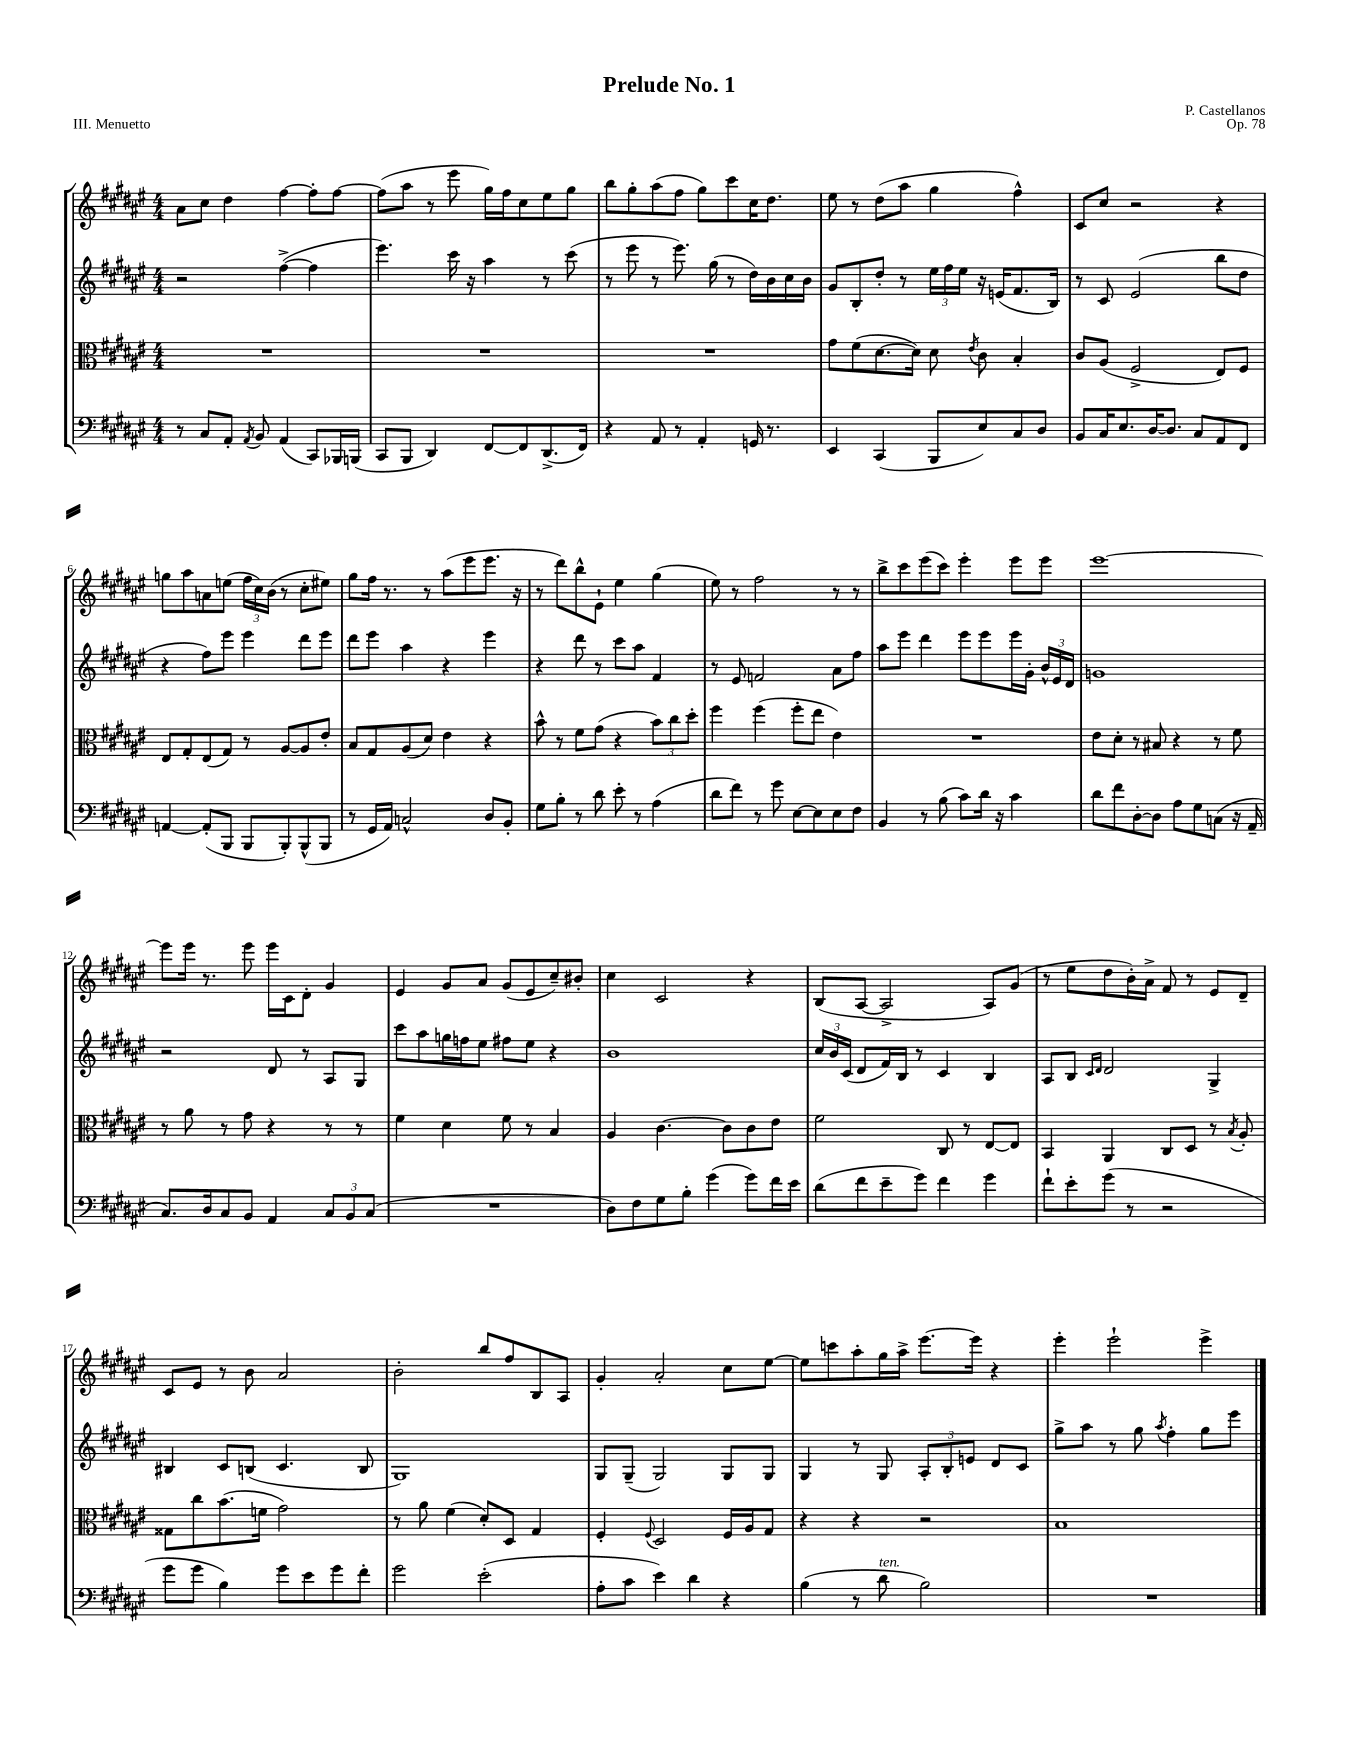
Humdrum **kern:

**kern	**kern	**kern	**kern
*staff4	*staff3	*staff2	*staff1
*clefF4	*clefC3	*clefG2	*clefG2
*k[f#c#g#d#a#e#]	*k[f#c#g#d#a#e#]	*k[f#c#g#d#a#e#]	*k[f#c#g#d#a#e#]
*M4/4	*M4/4	*M4/4	*M4/4
8r	1r	2r	8a#
8C#	.	.	8cc#
8AA#'	.	.	4dd#
8qAA#	.	.	.
8BB	.	.	.
(4AA#	.	([4ff#^	[4ff#
8CC#)	.	4ff#]	8ff#']
16BBB-	.	.	[8ff#
(16BBB	.	.	.
=	=	=	=
8CC#	1r	4.eee#)	(8ff#]
8BBB	.	.	8aa#
4DD#)	.	.	8r
.	.	16ccc#	8eee#
.	.	16r	.
[8FF#	.	4aa#	16gg#)
.	.	.	16ff#
8FF#]	.	.	8cc#
(8.DD#^	.	8r	8ee#
.	.	(8ccc#	8gg#
16FF#)	.	.	.
=	=	=	=
4r	1r	8r	8bb
.	.	8eee#	8gg#'
8AA#	.	8r	(8aa#
8r	.	8.eee#)	8ff#
4AA#'	.	.	8gg#)
.	.	(16gg#	.
.	.	8r	8ccc#
16GG	.	16dd#)	16cc#
8.r	.	16b	8.dd#
.	.	16cc#	.
.	.	16b	.
=	=	=	=
4EE#	8g#	8g#	8ee#
.	(8f#	8B'	8r
(4CC#	[8.d#	8dd#'	(8dd#
.	.	8r	8aa#
.	16d#])	.	.
8BBB	8d#	24ee#	4gg#
.	.	24ff#	.
.	.	24ee#	.
.	8qe#	.	.
8E#)	8c#	16r	.
.	.	(16e	.
8C#	4B'	8.f#	4ff#^^)
8D#	.	.	.
.	.	16B)	.
=	=	=	=
8BB	8c#	8r	8c#
16C#	(8A#	8c#	8cc#
8.E#	.	.	.
.	2F#^	(2e#	2r
[16D#	.	.	.
8.D#]	.	.	.
8C#	.	.	.
8AA#	8E#)	8bb	4r
8FF#	8F#	8dd#	.
=	=	=	=
[4AA	8E#	4r	8gg
.	8G#'	.	8aa#
(8AA']	(8E#	8ff#)	8a
8BBB	8G#)	8eee#	(8ee
8BBB	8r	4eee#	24ff#
.	.	.	24cc#)
.	.	.	(24b
8BBB')	[8A#	.	8r
(8BBB^^	8A#]	8ddd#	8cc#'
8BBB	8e#'	8eee#	8ee#)
=	=	=	=
8r	8B	8ddd#	8gg#
16GG#	8G#	8eee#	16ff#
16AA#)	.	.	8.r
2C^^	(8A#	4aa#	.
.	8d#)	.	8r
.	4e#	4r	(8aa#
.	.	.	8eee#
8D#	4r	4eee#	8.eee#
8BB'	.	.	.
.	.	.	16r
=	=	=	=
8G#	8b^^	4r	8r
8B'	8r	.	8ddd#)
8r	8f#	8ddd#	8bb^^
8d#	(8g#	8r	8e#`
8e#'	4r	8ccc#	4ee#
8r	.	8aa#	.
(4A#	12b)	4f#	(4gg#
.	12cc#	.	.
.	12dd#'	.	.
=	=	=	=
8d#	4ff#	8r	8ee#)
8f#)	.	8e#	8r
8r	(4ff#	2f	2ff#
8g#	.	.	.
[8E#	8ff#'	.	.
8E#]	8ee#	.	.
8E#	4e#)	8a#	8r
8F#	.	8ff#	8r
=	=	=	=
4BB	1r	8aa#	8bb^
.	.	8eee#	8ccc#
8r	.	4ddd#	(8eee#
(8B	.	.	8ccc#)
8c#)	.	8eee#	4eee#'
16d#	.	8eee#	.
16r	.	.	.
4c#	.	16eee#	8eee#
.	.	16g#'	.
.	.	24b^^	8eee#
.	.	24e#	.
.	.	24d#	.
=	=	=	=
8d#	8e#	1g	[1eee#
8f#	8d#'	.	.
[8D#'	8r	.	.
8D#]	8B#	.	.
8A#	4r	.	.
8G#	.	.	.
(8C	8r	.	.
16r	8f#	.	.
16AA#~	.	.	.
=	=	=	=
8.C#)	8r	2r	8eee#]
.	8a#	.	16eee#
16D#	.	.	8.r
8C#	8r	.	.
8BB	8g#	.	8eee#
4AA#	4r	8d#	16eee#
.	.	.	16c#
.	.	8r	8d#'
12C#	8r	8A#	4g#
12BB	.	.	.
.	8r	8G#	.
(12C#	.	.	.
=	=	=	=
1r	4f#	8ccc#	4e#
.	.	8aa#	.
.	4d#	16gg	8g#
.	.	16ff	.
.	.	8ee#	8a#
.	8f#	8ff#	(8g#
.	8r	8ee#	8e#
.	4B	4r	8cc#~)
.	.	.	8b#'
=	=	=	=
8D#)	4A#	1b	4cc#
8F#	.	.	.
8G#	[4.c#	.	2c#
8B'	.	.	.
(4g#	.	.	.
.	8c#]	.	.
8g#)	8c#	.	4r
16f#	8e#	.	.
16e#	.	.	.
=	=	=	=
(8d#	2f#	24cc#	(8B
.	.	24b	.
.	.	(24c#	.
8f#	.	8d#	[8A#
8e#~	.	16f#)	2A#^]
.	.	16B	.
8g#)	.	8r	.
4f#	8C#	4c#	.
.	8r	.	.
4g#	[8E#	4B	8A#)
.	8E#]	.	(8g#
=	=	=	=
8f#`	4BB	8A#	8r
8e#'	.	8B	8ee#
.	.	16qqc#	.
.	.	16qqd#	.
(8g#	4AA#	2d#	8dd#
8r	.	.	16b')
.	.	.	16a#^
2r	8C#	.	8f#
.	8D#	.	8r
.	8r	4G#^	8e#
.	8qB	.	.
.	8A#'	.	8d#~
=	=	=	=
8g#	8G##	4B#	8c#
8g#	8cc#	.	8e#
4B)	(8.b	8c#	8r
.	.	(8B	8b
.	16f	.	.
8g#	2g#)	4.c#	2a#
8e#	.	.	.
8g#	.	.	.
8f#'	.	8B	.
=	=	=	=
2g#	8r	1G#)	2b'
.	8a#	.	.
.	(4f#	.	.
(2e#'	8d#')	.	8bb
.	8D#	.	8ff#
.	4G#	.	8B
.	.	.	8A#
=	=	=	=
8A#'	4F#'	8G#	4g#'
8c#	.	(8G#~	.
.	8qqF#	.	.
4e#)	2D#	2G#)	2a#'
4d#	.	.	.
4r	16F#	8G#	8cc#
.	16A#	.	.
.	8G#	8G#	[8ee#
=	=	=	=
(4B	4r	4G#	8ee#]
.	.	.	8ccc
8r	4r	8r	8aa#'
8d#	.	8G#	16gg#
.	.	.	16aa#^
2B)	2r	12A#'	[8.eee#
.	.	12B'	.
.	.	12e	.
.	.	.	16eee#]
.	.	8d#	4r
.	.	8c#	.
=	=	=	=
1r	1B	8gg#^	4eee#'
.	.	8aa#	.
.	.	8r	2eee#`
.	.	8gg#	.
.	.	8qaa#	.
.	.	4ff#'	.
.	.	8gg#	4eee#^
.	.	8eee#	.
==	==	==	==
*-	*-	*-	*-
